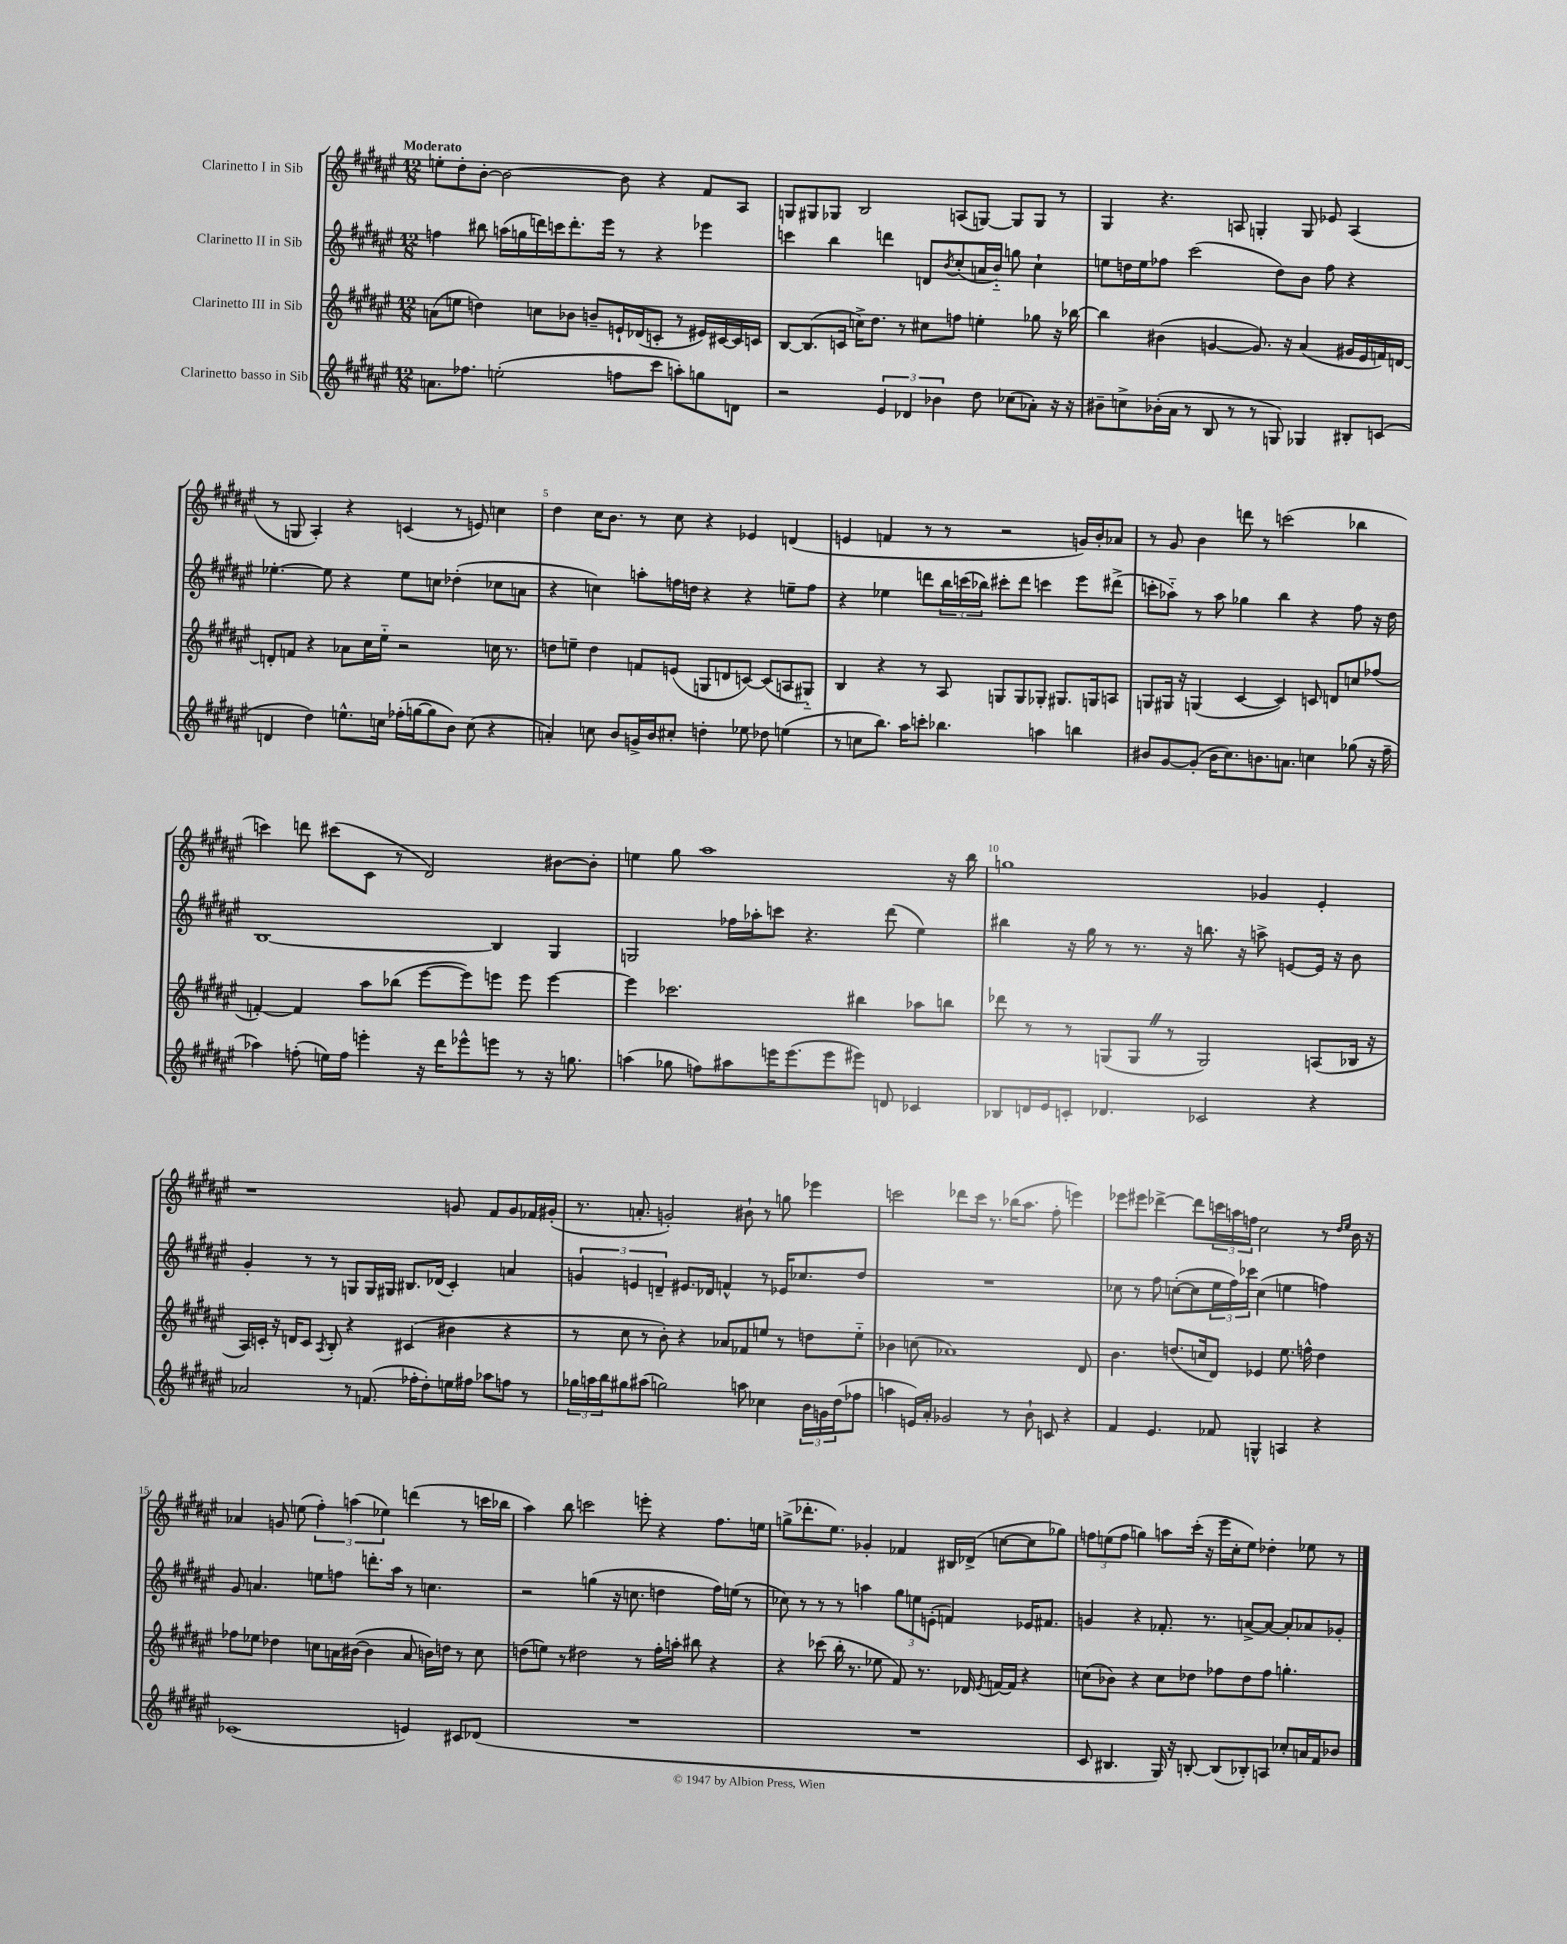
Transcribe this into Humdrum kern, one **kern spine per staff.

**kern	**kern	**kern	**kern
*part4	*part3	*part2	*part1
*staff4	*staff3	*staff2	*staff1
*I"Clarinetto basso in Sib	*I"Clarinetto III in Sib	*I"Clarinetto II in Sib	*I"Clarinetto I in Sib
*clefG2	*clefG2	*clefG2	*clefG2
*k[f#c#g#d#a#e#]	*k[f#c#g#d#a#e#]	*k[f#c#g#d#a#e#]	*k[f#c#g#d#a#e#]
*M12/8	*M12/8	*M12/8	*M12/8
=1	=1	=1	=1
!	!	!	!LO:TX:a:B:t=Moderato
8.an\L	(8an\L	4ffn\	8een'\L
.	8een\J	.	8dd#'\
8.ff-X\J	.	.	.
.	4ddn\)	8bb#X\	[8b'\J
(2een'\	.	(16aan\LL	2b\_
.	.	16ggn\	.
.	8ccn\L	16dddn\)	.
.	.	16cccn\J	.
.	8b-X\J	8.ddd'\	.
.	8bn~/L	.	.
.	.	16eee#\Jk	.
8ffn\L	16en`/L	8r	8b\]
.	(16d-X/J	.	.
8ccc#\J	8cn'/J	4r	4r
8aan'\L)	8r	.	.
8ggn\	16e#X/LL)	4eee-X\	8f#/L
.	[16c#X/	.	.
8dn\J	16c#/]	.	8A#/J
.	16cn/JJ	.	.
=2	=2	=2	=2
2r	[8B/L	4cccn\	8Gn/L
.	(8.B/]	.	8G#X/
.	.	4bb\	8G-X/J
.	16cn/Jk	.	.
.	16ccn^\KL)	.	2B/
.	8.dd#\J	.	.
6e#/	.	4dddn\	.
.	8r	.	.
6d-X/	.	.	.
.	8cc#X\L	8dn/L	.
6b-X\	.	.	.
.	.	8qb/	.
.	8ffn\J	(8cc#'/	(8An/L
8dd#\	4een'\	16an/L	[8Gn/J)
.	.	16b/JJ)	.
(8cc-X\L	.	8ggn\	8G/L]
8a-X'\J)	8gg-X\	4cc#`\	8G/J
16r	16r	.	8r
16r	[16bb-X\	.	.
=3	=3	=3	=3
8b#X~\L	4bb-\]	8een\L	4G#/
8ccn^\	.	16ddn\L	.
.	.	16ee\J	.
(16b-X'\L	(4b#X\	8ff-X\J	4.r
16a#\JJ	.	.	.
8r	.	(2ccc#\	.
8B/	[4gn/	.	.
8r	.	.	8An/
8r	8.g/])	.	4Gn'/
8Gn/)	.	8dd\L)	.
.	16r	.	.
4G-X/	(4a#/	8b\J	8G/
.	.	8ff-\	8e-X/
8B#X'/L	16g#X/LL	4r	(4A/
.	16e#/	.	.
(8cn/J	16fn/)	.	.
.	[16dn/JJ	.	.
!!LO:LB:g=z
=4	=4	=4	=4
4dn/	8dn'/L]	[4.ee-X'\	8r
.	8fn/J	.	8Gn/
4dd#\)	4r	.	4A#'/)
.	.	8ee-\]	.
8.een^^\L	8a-X\L	4r	4r
.	16cc#\L	.	.
16ccn\Jk	16ee#\JJ	.	.
(16ff-X'\LL	2r	8ee-\L	(4cn/
[16ggn\J	.	.	.
8gg\]	.	8ccn\J	.
8b\J)	.	(4dd-X'\	8r
(8cc\	.	.	8en/)
4r	16ccn\	8cc-X\L	4ccn\
.	8.r	.	.
.	.	8an\J	.
=5	=5	=5	=5
4an'/)	8ddn\L	4r	4dd#\
.	8een~\J	.	.
8ccn\	4dd\	4ccn\)	16cc#\KL
.	.	.	8.b\J
8b/L	.	.	.
16gn^/L	8fn/L	8aan'\L	8r
16b/J	.	.	.
8cc#X'/J	(8en/J	16ffn\L	8cc#\
.	.	16ddn\JJ	.
4ddn'\	8Gn/L	4r	4r
.	8dn/	.	.
8ee-X\	[8cn/J)	4r	4e-X/
8dd-X\	(8c/L]	.	.
(4een\	8An/	8een~\L	(4dn/
.	8G#X/J)	8ff\J	.
=6	=6	=6	=6
8r	4B/	4r	4en/
8ccn\L	.	.	.
8.bb\J)	4r	4ee-X\	4fn/
16aa#\KL	.	.	.
8cccn'\J	8r	8dddn\L	8r
4.bb-X\	8A#/	24bb\L	8r
.	.	(24cccn\	.
.	.	24bb-X\JJ)	.
.	8Gn/L	8ccc#X'\L	2r
.	8G/	8ddd\J	.
4aan\	8G-X'/J	4cccn\	.
.	8.G#X/L	.	.
4bbn\	.	8eee#\L	16gn/LL)
.	16Gn/k	.	16b'/J
.	8An/J	(8ddd#X^\J	8a-X/J
=7	=7	=7	=7
8b#X/L	8Gn/L	8cccn'\L	8r
[8g#/	16G#X/Jk	8aa-X\J)	8g#/
.	16r	.	.
(8g#'/J]	(4Gn/	8r	4b\
16b#\KL	.	8aa-\	.
8.cc#\)	.	.	.
.	[4c#/	4gg-X\	8dddn\
8.bn\	.	.	8r
.	4c#/])	4bb\	(2cccn\
8.an\J	.	.	.
4ccn\	8cn/	4r	.
.	8dn/L	.	.
(8gg-X\	8ccn/	8ff#\	4bb-X\
16r	(8ff-X/J	16r	.
16ff#~\	.	16dd#\	.
!!LO:LB:g=z
=8	=8	=8	=8
4aa-X\)	[4fn'/)	[1B	4cccn\)
(8ffn'\	4f/]	.	8dddn\
16een\LL)	.	.	(8ccc#X\L
16ff\JJ	.	.	.
4eeen'\	8aa#\L	.	8c#\J
.	(8bb-X\J	.	8r
16r	[8eee#\L	.	2d#/)
16ddd#\KL	.	.	.
8eee-X^^\	8eee#\])	.	.
8eeen\J	8eeen\J	4B/]	.
8r	8eee\	.	.
16r	[4eee\	4G#/	[8b#X\L
8.ggn\	.	.	.
.	.	.	8b#'\J]
=9	=9	=9	=9
(4aan\	4eee\]	2Gn/	4een\
8gg-X\	2.ccc-X\	.	8gg#\
8ffn\L)	.	.	1aa#
8aa#X\	.	16ff-X\LL	.
.	.	16aa-X'\J	.
16eeen\K	.	8cccn\J	.
(8.eee\	.	.	.
.	.	4.r	.
8eee\	.	.	.
8eee#X\J)	4bb#X\	.	.
8dn/	.	(8ddd#\	.
4c-X/	8aa-X\L	4ee#\)	.
.	8bbn\J	.	16r
.	.	.	16bb\
=10	=10	=10	=10
8B-X/L	8ddd-X\	4bb#X\	1ggn
16dn/L	8r	.	.
16e#/J	.	.	.
8cn'/J	8r	16r	.
.	.	16gg#\	.
4.d-X/	(8Gn/L	8r	.
.	8GZ/J	8.r	.
.	8r	.	.
.	.	16r	.
2c-X/	2G/)	8.bbn\	.
.	.	16r	.
.	.	8aan^\	4g-X/
.	.	[8en/L	.
4r	(8An/L	16e/Jk]	4e#'/
.	.	16r	.
.	16B-X/Jk	8b\	.
.	16r	.	.
!!LO:LB:g=z
=11	=11	=11	=11
2a-X/	16A#/LL)	4g#'/	1r
.	16cn'/JJ	.	.
.	16r	.	.
.	16dn/KL	.	.
.	8c/J	8r	.
.	8qA#/	.	.
.	8B'/	8r	.
8r	4r	8Gn/L	.
(8.fn/	.	16G/L	.
.	.	16G#X/JJ	.
.	(4c#X/	8.B#X/L	.
16ff-X'\KL	.	.	.
8dd#'\)	.	.	.
.	.	(16d-X/Jk	.
16een\L	4b#X\	4c#'/)	8gn/
16ff#X\JJ	.	.	.
8aa-X\L	.	.	8f#/L
8ffn\J	4r	4an/	8g/
8r	.	.	16f-X/L
.	.	.	(16g#X'/JJ
=12	=12	=12	=12
24gg-X\LL	8r	6gn/	8.r
24aan\	.	.	.
24bb\J	.	.	.
8gg#X\	8cc#\	.	.
.	.	6en/	.
.	.	.	8.an'/
(8aa#X\J	8r	.	.
.	.	6dn~/	.
2ggn\)	8b'\)	.	2gn'/)
.	4r	8.e#X/L	.
.	.	16d-X/Jk	.
.	8a-X/L	4fn^^/	.
8aan\	8f-X/	.	8b#X`\
4cc-X\	8een/J	8r	8r
.	8r	16e-X/KL	8ggn\
.	.	8.cc-X/	.
24b\LL	8ddn\L	.	4eee-X\
24gn\	.	.	.
(24dd#\J	.	.	.
8ff-X\J	8ee\J	8dd#/J	.
=13	=13	=13	=13
4aan\	4b-X\	1.r	2cccn\
16en/LL)	(8ccn\	.	.
16a#'/JJ	.	.	.
2g-X/	1a-X)	.	.
.	.	.	8ddd-X\L
.	.	.	16ccc\Jk
.	.	.	8.r
8r	.	.	(16bb-X\KL
.	.	.	8.aa#\J
8b`\	.	.	.
8cn/	.	.	8ff#'\
4r	.	.	4eeen\)
.	8d#/	.	.
=14	=14	=14	=14
4f#/	4.b\	8cc-X\	8eee-X\L
.	.	8r	8eee#X\J
4.e#/	.	8ff#\	[4ddd-X^\
.	(8.ddn/L	([8ccn'\L	.
.	.	8cc\]	8ddd-\L]
.	16ccn/k	.	.
8f-X/	8d#/J)	24ee#\L	24cccn\L
.	.	24ff#\)	24aan\
.	.	24ccc-X\JJ	24ffn\JJ
4Gn^^/	4e-X/	(4cc\	2cc#\
4An/	8.ee#\	4een\	.
.	16ffn^^\	.	.
4r	4dd\	4ffn\)	8r
.	.	.	16qqdd#/LL
.	.	.	16qqee#/JJ
.	.	.	16b\
.	.	.	16r
!!LO:LB:g=z
=15	=15	=15	=15
(1c-X	8ff-X\L	8g#/	4a-X/
.	8ee-X\J	4.an/	.
.	4dd-X\	.	8gn/
.	.	.	(8een\
.	8ccn\L	8een\L	6ff#'\)
.	16an\L	8ffn\J	.
.	.	.	(6aan\
.	([16b#X\JJ	.	.
.	4b#\]	8.dddn'\L	.
.	.	.	6ee-X\)
.	.	16aa#\Jk	.
4en/)	8a/	8r	(4dddn\
.	16bn\LL)	4.ccn\	.
.	16ddn\JJ	.	.
8c#X/L	8r	.	8r
(8d-X/J	8cc\	.	16cccn\LL
.	.	.	16bb-X\JJ
=16	=16	=16	=16
1.r	(8ddn\L	2r	4aa#\)
.	8een\J)	.	.
.	8r	.	8bb\
.	2dd#X\	.	2cccn\
.	.	(4ggn\	.
.	.	16r	.
.	.	8.ccn\	.
.	8r	.	8eeen'\
.	16ff#'\LL	4ddn\	4r
.	16aan'\JJ	.	.
.	8bb#X\	.	.
.	4r	16ff#\LL)	8.ff#\L
.	.	(16een\JJ	.
.	.	8r	.
.	.	.	16een\Jk
=17	=17	=17	=17
1.r	4r	8cc-X\)	(8ggn^\L
.	.	8r	8.ddd-X'\
.	(8ccc-X\	8r	.
.	.	.	8.ee#\J)
.	16bb'\	8r	.
.	8.r	.	.
.	.	4aan\	4g-X'/
.	8ee-X\	.	.
.	8f#/)	12gg#\L	4f-X/
.	.	12een\	.
.	8.r	.	.
.	.	(12en'\J	.
.	.	4fn/)	16B#X/LL
.	16d-X/	.	(16d-X^/JJ
.	8qe#/	.	.
.	[16fn/LL	.	[8ccn\L
.	16f/JJ]	.	.
.	4r	16e-X/KL	8cc\]
.	.	8.f#X/J	.
.	.	.	8gg-X\J)
=18	=18	=18	=18
8c#/	(8ccn\L	4gn/	12ffn\L
.	.	.	(12een\
4.B#X/	8b-X\J)	.	.
.	.	.	12ff\J
.	4r	4r	4ggn\)
16G#/)	8cc\L	8.f-X'/	8aan\L
16r	.	.	.
[8Bn'/	8dd-X\J	.	(16ccc#'\Jk
.	.	8.r	16r
(8B/L]	8ff-X\L	.	16eee#\LL
.	.	.	16cc#'\J
8B-X'/)	8dd-\	[8an^/L	8ee\J)
8An/J	8ff-\J	8a/J_	4dd-X'\
8cc-X'/L	4.ggn'\	8a'/L]	.
16an/L	.	8a-X/	8ee-X\
16f#/J	.	.	.
8b-X/J	.	8g-X'/J	8r
==	==	==	==
*-	*-	*-	*-
